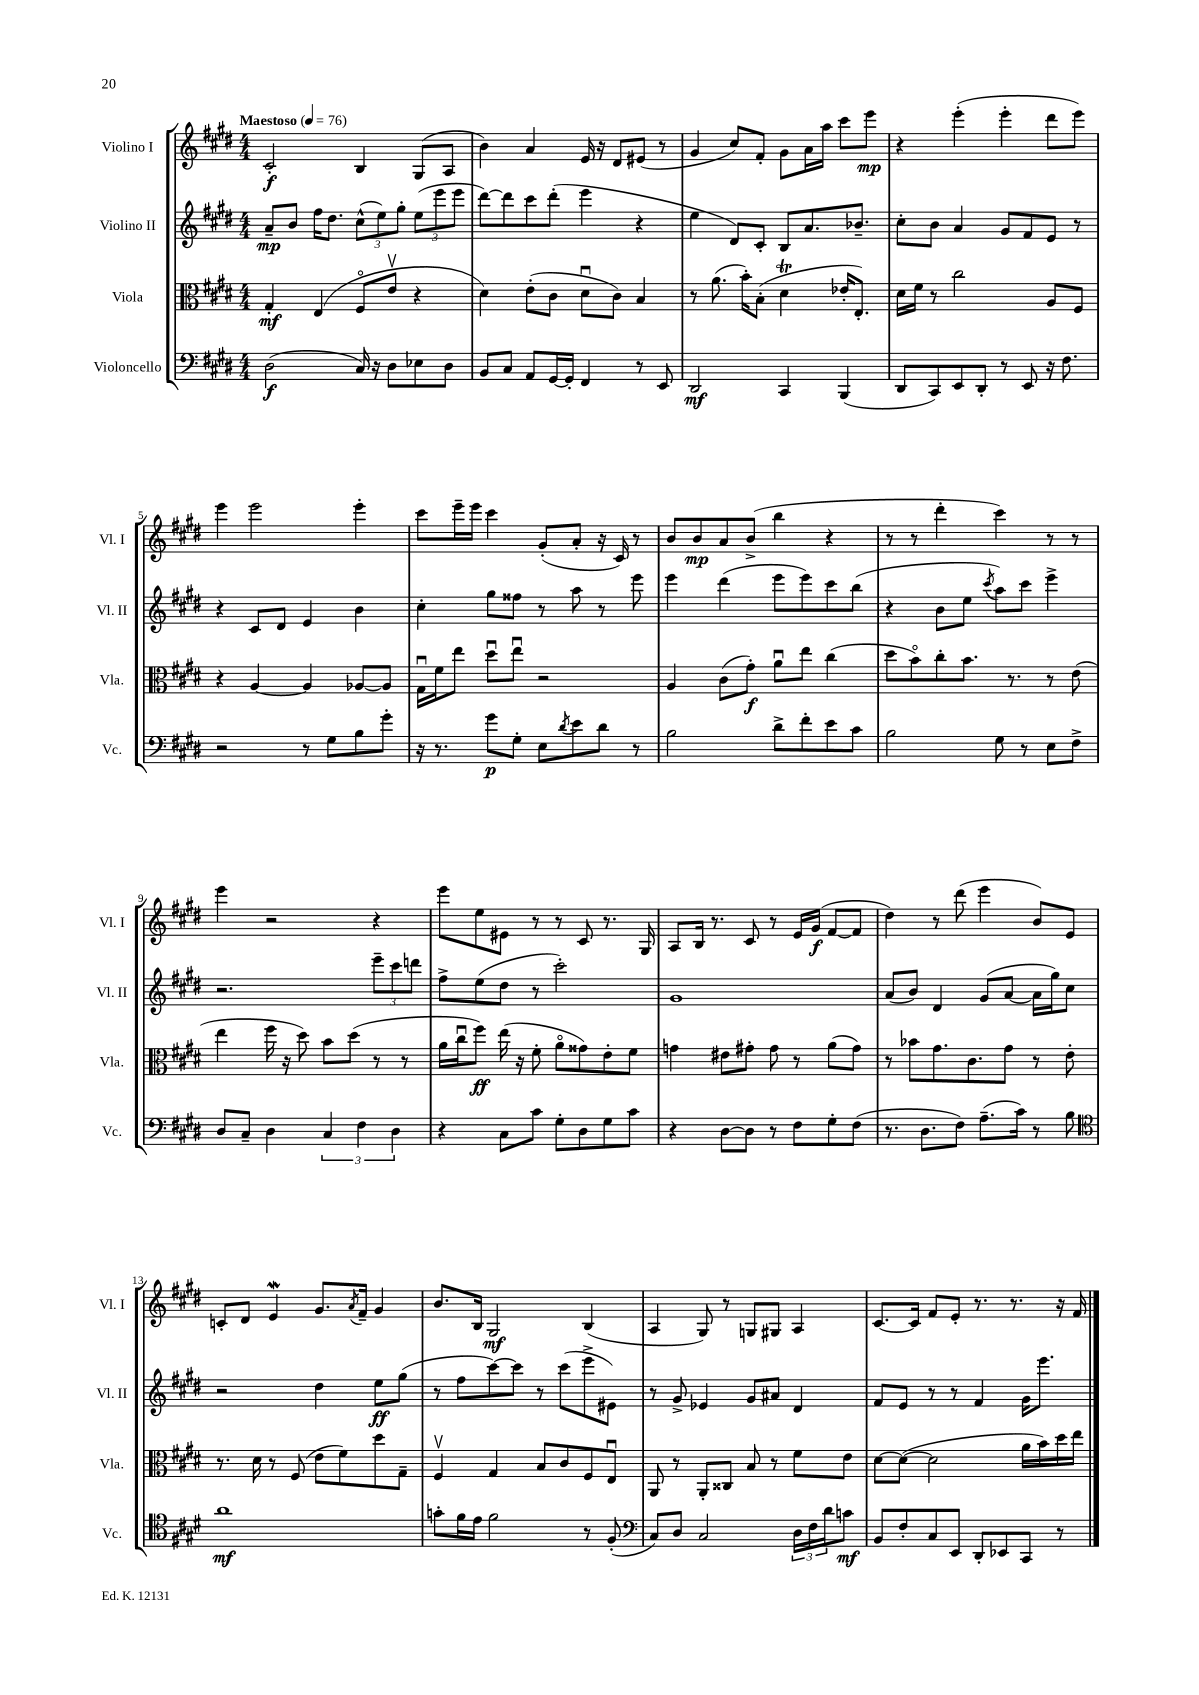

**kern	**dynam	**kern	**dynam	**kern	**dynam	**kern	**dynam
*part4	*part4	*part3	*part3	*part2	*part2	*part1	*part1
*staff4	*staff4	*staff3	*staff3	*staff2	*staff2	*staff1	*staff1
*I"Violoncello	*	*I"Viola	*	*I"Violino II	*	*I"Violino I	*
*I'Vc.	*	*I'Vla.	*	*I'Vl. II	*	*I'Vl. I	*
*clefF4	*	*clefC3	*	*clefG2	*	*clefG2	*
*k[f#c#g#d#]	*	*k[f#c#g#d#]	*	*k[f#c#g#d#]	*	*k[f#c#g#d#]	*
*M4/4	*	*M4/4	*	*M4/4	*	*M4/4	*
*MM76	*	*MM76	*	*MM76	*	*MM76	*
=1	=1	=1	=1	=1	=1	=1	=1
!	!	!	!	!	!	!LO:TX:a:B:t=Maestoso	!
(2D#\	f	4G#'/	mf	8a~/L	mp	2c#'/	f
.	.	.	.	8b/J	.	.	.
.	.	(4E/	.	16ff#\KL	.	.	.
.	.	.	.	8.dd#\J	.	.	.
16C#/)	.	8F#/L	.	(12cc#^^\L	.	4B/	.
16r	.	.	.	.	.	.	.
.	.	.	.	12ee\)	.	.	.
8D#\L	.	8ev/J	.	.	.	.	.
.	.	.	.	12gg#'\J	.	.	.
8E-X\	.	4r	.	(12ee\L	.	(8G#/L	.
.	.	.	.	12eee\	.	.	.
8D#\J	.	.	.	.	.	8A/J	.
.	.	.	.	12eee\J	.	.	.
=2	=2	=2	=2	=2	=2	=2	=2
8BB/L	.	4d#\)	.	[8ddd#\L)	.	4b\)	.
8C#/J	.	.	.	8ddd#\]	.	.	.
8AA/L	.	(8e'\L	.	8ccc#\	.	4a/	.
[16GG#/L	.	8c#\J	.	(8ddd#'\J	.	.	.
16GG#'/JJ]	.	.	.	.	.	.	.
4FF#/	.	8d#u\L	.	4eee\	.	16e/	.
.	.	.	.	.	.	16r	.
.	.	8c#\J)	.	.	.	8d#/L	.
8r	.	4B/	.	4r	.	(8e#X/J	.
8EE/	.	.	.	.	.	8r	.
=3	=3	=3	=3	=3	=3	=3	=3
2DD#/	mf	8r	.	4ee\	.	4g#/	.
.	.	(8.a\	.	.	.	.	.
.	.	.	.	8d#/L)	.	8cc#/L)	.
.	.	16b'\KL)	.	.	.	.	.
.	.	(8B'\J	.	8c#'/J	.	8f#'/J	.
4CC#/	.	4d#t\	.	8B/L	.	8g#\L	.
.	.	.	.	8.a/	.	16a\L	.
.	.	.	.	.	.	16aa\JJ	.
(4BBB/	.	16e-X'/KL	.	.	.	8ccc#\L	.
.	.	8.E'/J)	.	8.b-X~/J	.	.	.
.	.	.	.	.	.	8eee\J	mp
=4	=4	=4	=4	=4	=4	=4	=4
8DD#/L	.	16d#\LL	.	8cc#'\L	.	4r	.
.	.	16f#\JJ	.	.	.	.	.
8CC#/)	.	8r	.	8b\J	.	.	.
8EE/	.	2cc#\	.	4a/	.	(4eee'\	.
8DD#'/J	.	.	.	.	.	.	.
8r	.	.	.	8g#/L	.	4eee'\	.
8EE/	.	.	.	8f#/	.	.	.
16r	.	8A/L	.	8e/J	.	8ddd#\L	.
8.F#\	.	.	.	.	.	.	.
.	.	8F#/J	.	8r	.	8eee\J)	.
!!LO:LB:g=z
=5	=5	=5	=5	=5	=5	=5	=5
2r	.	4r	.	4r	.	4eee\	.
.	.	[4A/	.	8c#/L	.	2eee\	.
.	.	.	.	8d#/J	.	.	.
8r	.	4A/]	.	4e/	.	.	.
8G#\L	.	.	.	.	.	.	.
8B\	.	[8A-X/L	.	4b\	.	4eee'\	.
8g#'\J	.	8A-/J]	.	.	.	.	.
=6	=6	=6	=6	=6	=6	=6	=6
16r	.	16G#u\LL	.	4cc#'\	.	8ccc#\L	.
8.r	.	16f#\J	.	.	.	.	.
.	.	8ee\J	.	.	.	16eee~\L	.
.	.	.	.	.	.	16eee\JJ	.
8g#\L	p	8dd#u\L	.	8gg#\L	.	4ccc#\	.
8G#'\J	.	8eeu\J	.	8ff##X\J	.	.	.
8E\L	.	2r	.	8r	.	(8g#'/L	.
8qd#/	.	.	.	.	.	.	.
8e\	.	.	.	8aa\	.	8a'/J	.
8d#\J	.	.	.	8r	.	16r	.
.	.	.	.	.	.	16c#/)	.
8r	.	.	.	8eee\	.	8r	.
=7	=7	=7	=7	=7	=7	=7	=7
2B\	.	4A/	.	4eee\	.	8b/L	.
.	.	.	.	.	.	8b/	mp
.	.	(8c#\L	.	(4ddd#\	.	8a/	.
.	.	8g#'\J)	f	.	.	(8b^/J	.
8d#^\L	.	8au\L	.	8eee\L	.	4bb\	.
8f#'\	.	8ee\J	.	8eee\)	.	.	.
8e\	.	(4cc#\	.	8ccc#\	.	4r	.
8c#\J	.	.	.	(8bb\J	.	.	.
=8	=8	=8	=8	=8	=8	=8	=8
2B\	.	8dd#\L	.	4r	.	8r	.
.	.	8b\)	.	.	.	8r	.
.	.	8cc#'\	.	8b\L	.	4ddd#'\	.
.	.	8.b\J	.	8ee\J	.	.	.
.	.	.	.	8qccc#/	.	.	.
8G#\	.	.	.	8aa\L)	.	4ccc#\)	.
.	.	8.r	.	.	.	.	.
8r	.	.	.	8ccc#\J	.	.	.
8E\L	.	8r	.	4eee^\	.	8r	.
8F#^\J	.	(8e\	.	.	.	8r	.
!!LO:LB:g=z
=9	=9	=9	=9	=9	=9	=9	=9
8D#/L	.	4ee\	.	2.r	.	4eee\	.
8C#~/J	.	.	.	.	.	.	.
4D#\	.	16ff#\	.	.	.	2r	.
.	.	16r	.	.	.	.	.
.	.	8dd#\)	.	.	.	.	.
6C#/	.	8b\L	.	.	.	.	.
.	.	(8dd#\J	.	.	.	.	.
6F#\	.	.	.	.	.	.	.
.	.	8r	.	12eee~\L	.	4r	.
6D#\	.	.	.	12ccc#\	.	.	.
.	.	8r	.	.	.	.	.
.	.	.	.	12dddn\J	.	.	.
=10	=10	=10	=10	=10	=10	=10	=10
4r	.	16a\LL	.	8ff#^\L	.	8eee\L	.
.	.	16cc#u\J	.	.	.	.	.
.	.	8ff#\J)	ff	(8ee\	.	8ee\	.
8C#\L	.	(16ee\	.	8dd#\J	.	8e#X\J	.
.	.	16r	.	.	.	.	.
8c#\J	.	8f#'\	.	8r	.	8r	.
8G#'\L	.	8a\L	.	2ccc#'\)	.	8r	.
8D#\	.	8g##X\)	.	.	.	8c#/	.
8G#\	.	8e'\	.	.	.	8.r	.
8c#\J	.	8f#\J	.	.	.	.	.
.	.	.	.	.	.	16G#/	.
=11	=11	=11	=11	=11	=11	=11	=11
4r	.	4gn\	.	1g#	.	8A/L	.
.	.	.	.	.	.	16B/Jk	.
.	.	.	.	.	.	8.r	.
[8D#\L	.	8e#X\L	.	.	.	.	.
8D#\J]	.	8g#X'\J	.	.	.	8c#/	.
8r	.	8g#\	.	.	.	8r	.
8F#\L	.	8r	.	.	.	16e/LL	.
.	.	.	.	.	.	(16g#/JJ	f
8G#'\	.	(8a\L	.	.	.	[8f#/L	.
(8F#\J	.	8g#\J)	.	.	.	8f#/J]	.
=12	=12	=12	=12	=12	=12	=12	=12
8.r	.	8r	.	(8a/L	.	4dd#\)	.
.	.	8b-X\L	.	8b/J)	.	.	.
8.D#\L	.	.	.	.	.	.	.
.	.	8.g#\	.	4d#/	.	8r	.
8F#\J)	.	.	.	.	.	(8ddd#\	.
.	.	8.c#\	.	.	.	.	.
(8.A~\L	.	.	.	(8g#/L	.	4eee\	.
.	.	8g#\J	.	[8a/J	.	.	.
16c#\Jk)	.	.	.	.	.	.	.
8r	.	8r	.	16a\LL]	.	8b/L)	.
.	.	.	.	16gg#\J)	.	.	.
8B\	.	8e'\	.	8cc#\J	.	8e/J	.
!!LO:LB:g=z
=13	=13	=13	=13	=13	=13	=13	=13
*clefC4	*	*	*	*	*	*	*
1a	mf	8.r	.	2r	.	8cn'/L	.
.	.	.	.	.	.	8d#/J	.
.	.	16d#\	.	.	.	.	.
.	.	8r	.	.	.	4ew/	.
.	.	(8F#/	.	.	.	.	.
.	.	8e\L	.	4dd#\	.	8.g#/L	.
.	.	8f#\)	.	.	.	.	.
.	.	.	.	.	.	8qa/	.
.	.	.	.	.	.	16f#~/Jk	.
.	.	8dd#\	.	8ee\L	ff	4g#/	.
.	.	8G#~\J	.	(8gg#\J	.	.	.
=14	=14	=14	=14	=14	=14	=14	=14
8gn'\L	.	4F#v/	.	8r	.	8.b/L	.
16f#\L	.	.	.	8ff#\L	.	.	.
16e\JJ	.	.	.	.	.	16B/Jk	.
2f#\	.	4G#/	.	[8ccc#\)	.	2G#/	mf
.	.	.	.	8ccc#\J]	.	.	.
.	.	8B/L	.	8r	.	.	.
.	.	8c#/	.	(8ccc#\L	.	.	.
8r	.	8F#/	.	8eee^\	.	(4B/	.
(8F#'/	.	8Eu/J	.	8e#X\J)	.	.	.
=15	=15	=15	=15	=15	=15	=15	=15
*clefF4	*	*	*	*	*	*	*
8C#/L)	.	8AA/	.	8r	.	4A/	.
8D#/J	.	8r	.	8g#^/	.	.	.
2C#/	.	8AA'/L	.	4e-X/	.	8G#/)	.
.	.	8C##X/J	.	.	.	8r	.
.	.	8B/	.	8g#/L	.	8Gn/L	.
.	.	8r	.	8a#X/J	.	8G#X/J	.
24D#\LL	.	8f#\L	.	4d#/	.	4A/	.
24F#\	.	.	.	.	.	.	.
24d#\J	.	.	.	.	.	.	.
8cn\J	mf	8e\J	.	.	.	.	.
=16	=16	=16	=16	=16	=16	=16	=16
8BB/L	.	[8d#\L	.	8f#/L	.	[8.c#/L	.
8F#'/	.	(8d#\J_	.	8e/J	.	.	.
.	.	.	.	.	.	16c#/Jk]	.
8C#/	.	2d#\]	.	8r	.	8f#/L	.
8EE/J	.	.	.	8r	.	8e'/J	.
8DD#'/L	.	.	.	4f#/	.	8.r	.
8EE-X/	.	.	.	.	.	.	.
.	.	.	.	.	.	8.r	.
8CC#/J	.	16a\LL	.	16g#\KL	.	.	.
.	.	16b\)	.	8.eee\J	.	.	.
8r	.	16dd#\	.	.	.	16r	.
.	.	16ee\JJ	.	.	.	16f#/	.
==	==	==	==	==	==	==	==
*-	*-	*-	*-	*-	*-	*-	*-
